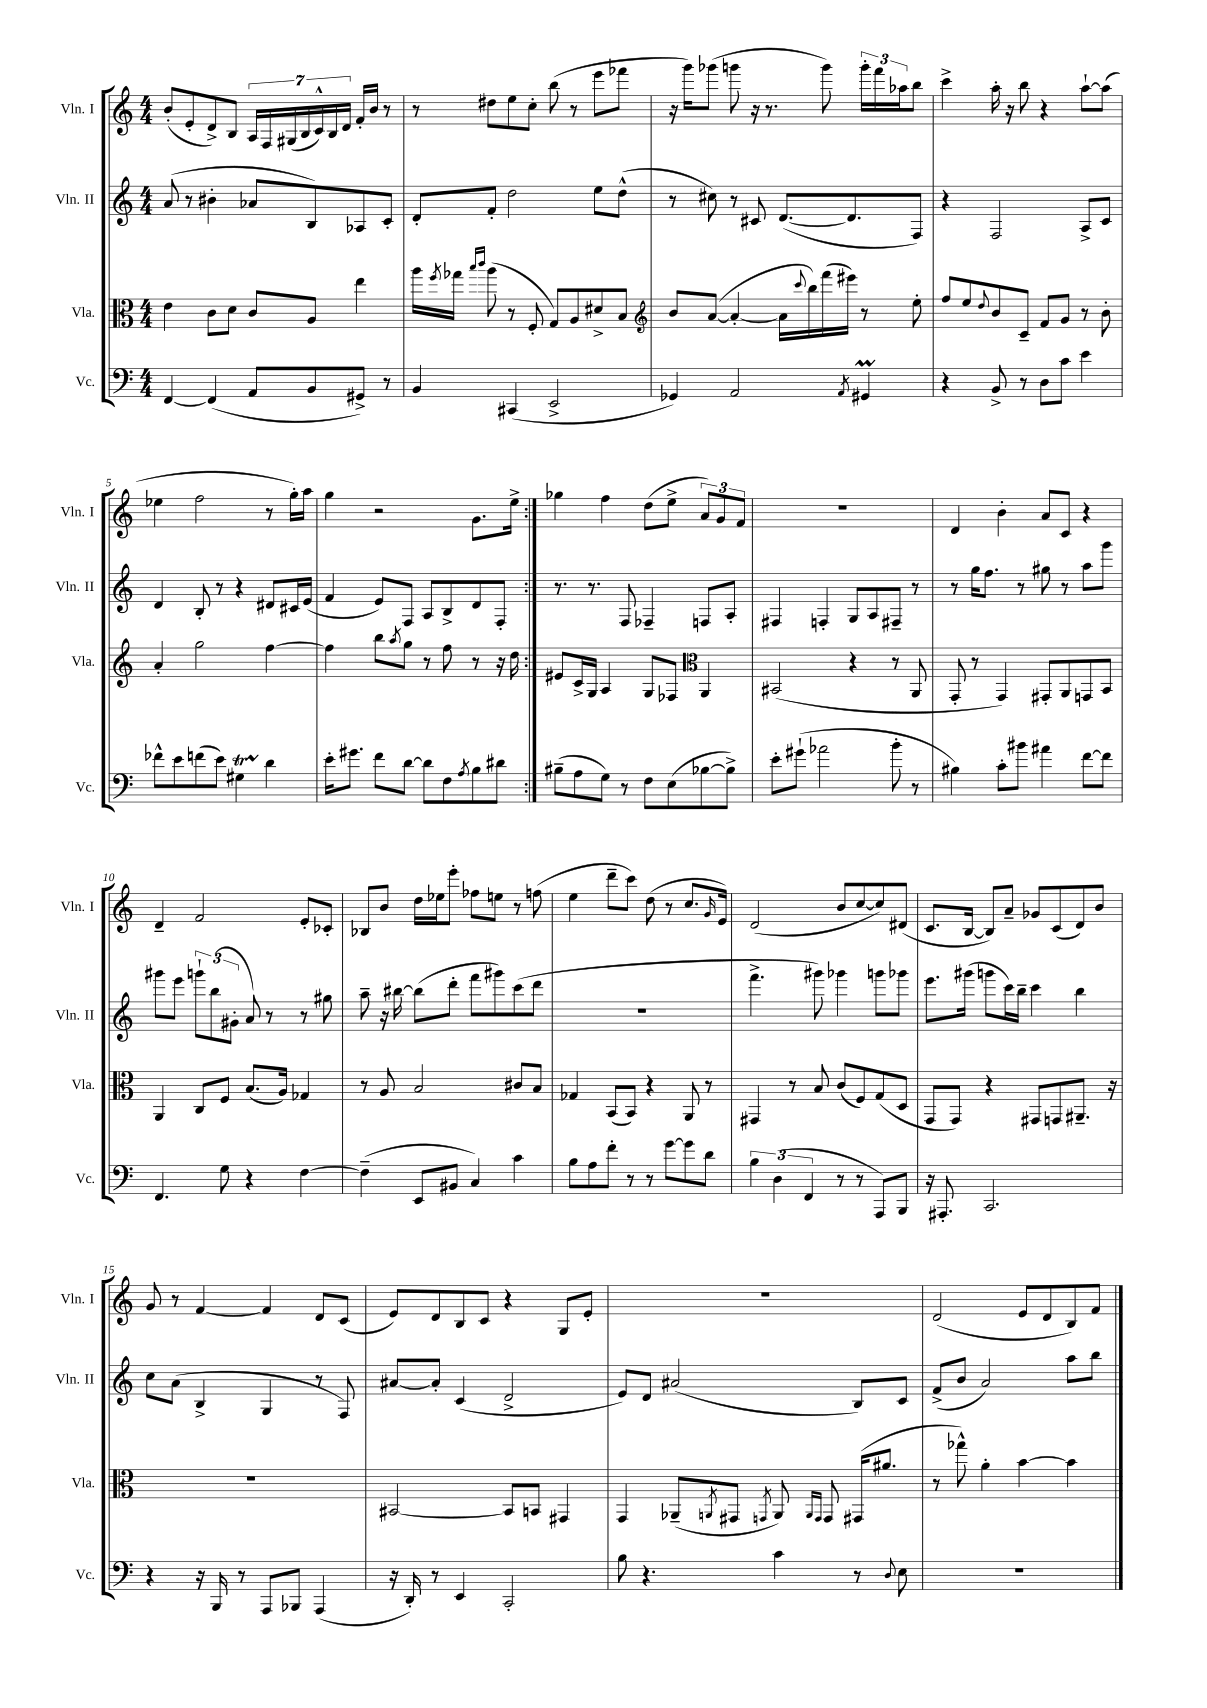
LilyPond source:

<<
\new StaffGroup <<
\new Staff = "s0" \with { instrumentName = "Vln. I" shortInstrumentName = "Vln. I" } {
    \clef treble \key c \major \numericTimeSignature \time 4/4
    \repeat volta 2 { b'8-.( e'8-. d'8->) b8 \tuplet 7/4 { a16 f16 gis16( b16 c'16-^) b16 d'16 } f'16-. b'16 r8 |
    r8 dis''8 e''8 c''8-. b''8( r8 e'''8 fes'''8 |
    r16 g'''16) ges'''8( g'''8 r16 r8. g'''8) \tuplet 3/2 { g'''16-. f'''16 aes''16 } b''8 |
    c'''4-> a''16-. r16 b''8 r4 a''8~-! a''8( |
    ees''4 f''2 r8 g''16-.) a''16 |
    g''4 r2 g'8. e''16-> | }
    ges''4 f''4 d''8( e''8-> \tuplet 3/2 { a'8) g'8 f'8 } |
    R1 |
    d'4 b'4-. a'8 c'8 r4 |
    d'4-- f'2 e'8-. ces'8-. |
    bes8 b'8 d''16 ees''16 e'''8-. fes''8 e''8 r8 f''8( |
    e''4 d'''8-- c'''8) d''8( r8 c''8. \grace { g'16 } e'16) |
    d'2( b'8 c''8~ c''8) dis'8( |
    c'8. b16~ b8) a'8-- ges'8 c'8( d'8) b'8 |
    g'8 r8 f'4~ f'4 d'8 c'8( |
    e'8) d'8 b8 c'8 r4 g8 e'8-. |
    R1 |
    d'2( e'8 d'8 b8) f'8 \bar "|." |
}
\new Staff = "s1" \with { instrumentName = "Vln. II" shortInstrumentName = "Vln. II" } {
    \clef treble \key c \major \numericTimeSignature \time 4/4
    \repeat volta 2 { a'8( r8 bis'4-. aes'8 b8) aes8 c'8-. |
    d'8-. f'8-. d''2 e''8 d''8-^( |
    r8 cis''8) r8 cis'8 d'8.~( d'8. f8) |
    r4 f2 a8-> c'8 |
    d'4 b8-. r8 r4 dis'8 cis'16 e'16( |
    f'4 e'8) f8 a8 b8-> d'8 f8-. | }
    r8. r8. f8 fes4-- f8 a8-. |
    fis4 f4-. g8 a8 fis8-- r8 |
    r8 g''16 f''8. r8 gis''8 r8 a''8 g'''8 |
    gis'''8 e'''8 \tuplet 3/2 { g'''8-! b''8( gis'8-. } a'8) r8 r8 gis''8 |
    a''8-- r16 bis''16~ bis''8( d'''8-. f'''8 gis'''8) c'''8( d'''8 |
    R1 |
    f'''4.-> gis'''8) ges'''4 g'''8 ges'''8 |
    e'''8. gis'''16( g'''8 c'''16) b''16-- c'''4 b''4 |
    c''8 a'8( b4-> g4 r8 f8) |
    ais'8~ ais'8-. c'4( d'2-> |
    e'8) d'8 ais'2( b8) c'8 |
    f'8->( b'8 a'2) a''8 b''8 \bar "|." |
}
\new Staff = "s2" \with { instrumentName = "Vla." shortInstrumentName = "Vla." } {
    \clef alto \key c \major \numericTimeSignature \time 4/4
    \repeat volta 2 { e'4 c'8 d'8 c'8 a8 e''4 |
    a''16 \acciaccatura { f''8 } ges''16 \grace { b''16 c'''16 } a''8( r8 f8-. g8) a8 dis'8-> b8 |
    \clef treble b'8 a'8~( a'4~-. a'16 \appoggiatura { c'''8 } b''16) f'''16( eis'''16) r8 e''8-. |
    f''8 e''8 \appoggiatura { d''8 } b'8 c'8-- f'8 g'8 r8 b'8-. |
    a'4-. g''2 f''4~ |
    f''4 b''8 \acciaccatura { a''8 } g''8 r8 f''8 r8 r16 d''16 | }
    eis'8 c'16-> g16 a4 g8 fes8 \clef alto a,4 |
    bis,2( r4 r8 a,8 |
    g,8-. r8 g,4) gis,8-. a,8 g,8 b,8 |
    a,4 c8 f8 b8.( a16) ges4 |
    r8 a8 b2 cis'8 b8 |
    ges4 b,8( b,8) r4 a,8 r8 |
    gis,4 r8 b8 c'8( f8) g8( d8 |
    g,8 g,8) r4 gis,8 g,8 ais,8.-- r16 |
    R1 |
    bis,2~ bis,8 b,8 gis,4 |
    g,4 aes,8--( \acciaccatura { a,8 } gis,8 \acciaccatura { g,8 } a,8) \grace { a,16 g,16 } g,8 gis,16( ais'8. |
    r8 ges''8-^) a'4-. b'4~ b'4 \bar "|." |
}
\new Staff = "s3" \with { instrumentName = "Vc." shortInstrumentName = "Vc." } {
    \clef bass \key c \major \numericTimeSignature \time 4/4
    \repeat volta 2 { f,4~ f,4( a,8 b,8 gis,8->) r8 |
    b,4 cis,4( e,2-> |
    ges,4) a,2 \acciaccatura { a,8 } gis,4\prall |
    r4 b,8-> r8 d8 c'8 e'4 |
    fes'8-^ e'8 f'8( e'8) gis4\startTrillSpan d'4\stopTrillSpan |
    e'16-. gis'8. f'8 d'8~ d'8 f8 \acciaccatura { a8 } b8 dis'8 | }
    bis8--( a8 g8) r8 f8 e8( bes8~ bes8->) |
    e'8-. gis'8-!( aes'2 b'8-. r8 |
    bis4) c'8-. bis'8 ais'4 f'8~ f'8 |
    f,4. g8 r4 f4~ |
    f4--( e,8 bis,8 c4) c'4 |
    b8 a8 f'8-. r8 r8 g'8~ g'8 d'8 |
    \tuplet 3/2 { b4 d4( f,4 } r8 r8 a,,8) b,,8 |
    r16 ais,,8.-. c,2. |
    r4 r16 b,,16 r8 a,,8 bes,,8 a,,4( |
    r16 d,16-.) r8 e,4 c,2-. |
    b8 r4. c'4 r8 \appoggiatura { d8 } e8 |
    R1 \bar "|." |
}
>>
>>
